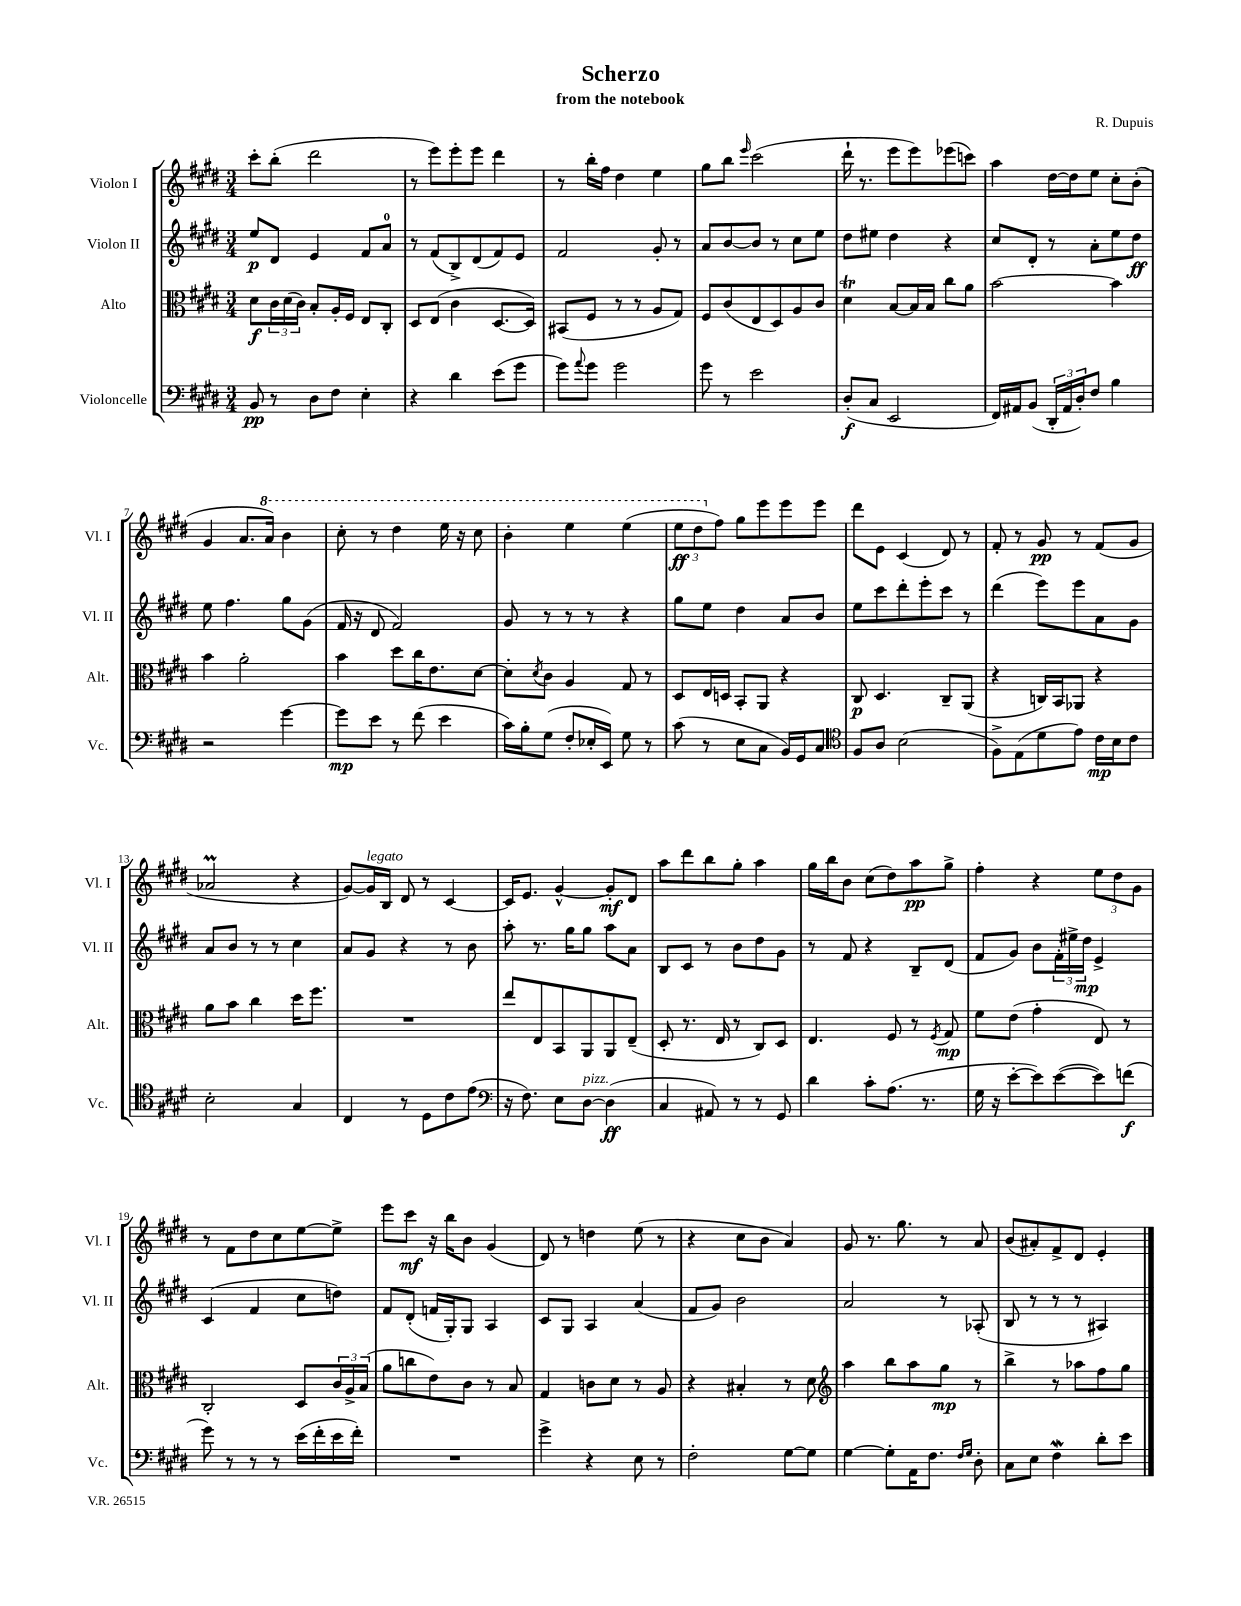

**kern	**dynam	**kern	**dynam	**kern	**dynam	**kern	**dynam
*part4	*part4	*part3	*part3	*part2	*part2	*part1	*part1
*staff4	*staff4	*staff3	*staff3	*staff2	*staff2	*staff1	*staff1
*I"Violoncelle	*	*I"Alto	*	*I"Violon II	*	*I"Violon I	*
*I'Vc.	*	*I'Alt.	*	*I'Vl. II	*	*I'Vl. I	*
*clefF4	*	*clefC3	*	*clefG2	*	*clefG2	*
*k[f#c#g#d#]	*	*k[f#c#g#d#]	*	*k[f#c#g#d#]	*	*k[f#c#g#d#]	*
*M3/4	*	*M3/4	*	*M3/4	*	*M3/4	*
=1	=1	=1	=1	=1	=1	=1	=1
8BB/	pp	8d#\L	f	8ee/L	p	8ccc#'\L	.
8r	.	24c#\L	.	8d#/J	.	(8bb'\J	.
.	.	(24d#\	.	.	.	.	.
.	.	24c#\JJ)	.	.	.	.	.
8D#\L	.	8B'/L	.	4e/	.	2ddd#\	.
8F#\J	.	16A'/L	.	.	.	.	.
.	.	16F#/JJ	.	.	.	.	.
4E'\	.	8E/L	.	8f#/L	.	.	.
.	.	8C#'/J	.	8a/J	.	.	.
=2	=2	=2	=2	=2	=2	=2	=2
4r	.	8D#/L	.	8r	.	8r	.
.	.	(8E/J	.	(8f#/L	.	8eee\L)	.
4d#\	.	4c#\	.	8B^/)	.	8eee'\	.
.	.	.	.	(8d#/	.	8eee\J	.
(8e\L	.	[8.D#/L	.	8f#/)	.	4ddd#\	.
8g#\J	.	.	.	8e/J	.	.	.
.	.	16D#/Jk])	.	.	.	.	.
=3	=3	=3	=3	=3	=3	=3	=3
8g#\L)	.	(8BB#X/L	.	2f#/	.	8r	.
8qqa/	.	.	.	.	.	.	.
8g#\J	.	8F#/J	.	.	.	16bb'\LL	.
.	.	.	.	.	.	16ff#\JJ	.
2g#\	.	8r	.	.	.	4dd#\	.
.	.	8r	.	.	.	.	.
.	.	8A/L	.	8g#'/	.	4ee\	.
.	.	8G#/J)	.	8r	.	.	.
=4	=4	=4	=4	=4	=4	=4	=4
8g#\	.	8F#/L	.	8a/L	.	8gg#\L	.
8r	.	(8c#/	.	[8b/	.	8bb\J	.
.	.	.	.	.	.	16qqeee/	.
2e\	.	8E/	.	8b/J]	.	(2ccc#\	.
.	.	8D#/)	.	8r	.	.	.
.	.	8A/	.	8cc#\L	.	.	.
.	.	8c#/J	.	8ee\J	.	.	.
=5	=5	=5	=5	=5	=5	=5	=5
(8D#'/L	f	4d#t\	.	8dd#\L	.	16ddd#`\	.
.	.	.	.	.	.	8.r	.
8C#/J	.	.	.	8ee#X\J	.	.	.
2EE/	.	[8B/L	.	4dd#\	.	8eee\L	.
.	.	16B/L]	.	.	.	8eee\)	.
.	.	16B/JJ	.	.	.	.	.
.	.	8cc#\L	.	4r	.	(8eee-X\	.
.	.	8a\J	.	.	.	8cccn\J)	.
=6	=6	=6	=6	=6	=6	=6	=6
16FF#/LL)	.	[2b\	.	8cc#/L	.	4aa\	.
16AA#X/J	.	.	.	.	.	.	.
(8BB/J	.	.	.	8d#'/J	.	.	.
24DD#'/LL	.	.	.	8r	.	[16dd#\LL	.
24AA#/	.	.	.	.	.	.	.
.	.	.	.	.	.	16dd#\J]	.
24D#'/J)	.	.	.	.	.	.	.
8F#/J	.	.	.	8a'\L	.	8ee\J	.
4B\	.	4b\]	.	8ee\	.	8cc#'\L	.
.	.	.	.	8dd#\J	ff	(8b'\J	.
!!LO:LB:g=z
=7	=7	=7	=7	=7	=7	=7	=7
2r	.	4b\	.	8ee\	.	4g#/	.
.	.	.	.	4.ff#\	.	.	.
.	.	2a'\	.	.	.	8.a/L	.
*	*	*	*	*	*	*8va	*
.	.	.	.	.	.	16aa/Jk)	.
[4g#\	.	.	.	8gg#\L	.	4bb\	.
.	.	.	.	(8g#\J	.	.	.
=8	=8	=8	=8	=8	=8	=8	=8
8g#\L]	mp	4b\	.	16f#/	.	8ccc#'\	.
.	.	.	.	16r	.	.	.
8e\J	.	.	.	8d#/	.	8r	.
8r	.	8dd#\L	.	2f#/)	.	4ddd#\	.
(8f#\	.	16cc#\K	.	.	.	.	.
.	.	8.e\	.	.	.	.	.
4e\	.	.	.	.	.	16eee\	.
.	.	.	.	.	.	16r	.
.	.	[8d#\J	.	.	.	8ccc#\	.
=9	=9	=9	=9	=9	=9	=9	=9
16c#\LL)	.	8d#'\L]	.	8g#/	.	4bb'\	.
16B'\J	.	.	.	.	.	.	.
.	.	8qd#/	.	.	.	.	.
(8G#\J	.	8c#\J	.	8r	.	.	.
8F#'/L	.	4A/	.	8r	.	4eee\	.
16E-X'/L	.	.	.	8r	.	.	.
16EE/JJ)	.	.	.	.	.	.	.
8G#\	.	8G#/	.	4r	.	(4eee\	.
8r	.	8r	.	.	.	.	.
=10	=10	=10	=10	=10	=10	=10	=10
(8c#\	.	8D#/L	.	8gg#\L	.	12eee\L	ff
.	.	.	.	.	.	12ddd#\	.
8r	.	16E/L	.	8ee\J	.	.	.
*	*	*	*	*	*	*X8va	*
.	.	.	.	.	.	12ff#\J)	.
.	.	16Dn/JJ	.	.	.	.	.
8E\L	.	8BB'/L	.	4dd#\	.	8gg#\L	.
8C#\J	.	8AA/J	.	.	.	8eee\	.
16BB/LL)	.	4r	.	8a/L	.	8eee\	.
16GG#/J	.	.	.	.	.	.	.
8C#/J	.	.	.	8b/J	.	8eee\J	.
=11	=11	=11	=11	=11	=11	=11	=11
*clefC4	*	*	*	*	*	*	*
8F#/L	.	8C#/	p	8ee\L	.	8ddd#\L	.
8A/J	.	4.D#/	.	8ccc#\	.	8e\J	.
(2B\	.	.	.	8ddd#'\	.	(4c#/	.
.	.	.	.	8eee'\	.	.	.
.	.	8C#~/L	.	8ccc#\J	.	8d#/)	.
.	.	(8AA/J	.	8r	.	8r	.
=12	=12	=12	=12	=12	=12	=12	=12
8F#^\L)	.	4r	.	(4ddd#\	.	8f#'/	.
(8E\	.	.	.	.	.	8r	.
8d#\	.	16Cn/LL)	.	8eee\L)	.	8g#/	pp
.	.	16BB/J	.	.	.	.	.
8e\J)	.	8AA-X/J	.	8eee\	.	8r	.
16c#\LL	mp	4r	.	8a\	.	(8f#/L	.
16B\J	.	.	.	.	.	.	.
8c#\J	.	.	.	8g#\J	.	8g#/J	.
!!LO:LB:g=z
=13	=13	=13	=13	=13	=13	=13	=13
2B'\	.	8a\L	.	8a/L	.	2a-XM/	.
.	.	8b\J	.	8b/J	.	.	.
.	.	4cc#\	.	8r	.	.	.
.	.	.	.	8r	.	.	.
4G#/	.	16dd#\KL	.	4cc#\	.	4r	.
.	.	8.ff#\J	.	.	.	.	.
=14	=14	=14	=14	=14	=14	=14	=14
4C#/	.	2.r	.	8a/L	.	[8g#/L)	.
!	!	!	!	!	!	!LO:TX:a:i:t=legato	!
.	.	.	.	8g#/J	.	16g#/L]	.
.	.	.	.	.	.	16B/JJ	.
8r	.	.	.	4r	.	8d#/	.
8D#\L	.	.	.	.	.	8r	.
8c#\	.	.	.	8r	.	[4c#/	.
(8e\J	.	.	.	8b\	.	.	.
=15	=15	=15	=15	=15	=15	=15	=15
*clefF4	*	*	*	*	*	*	*
16r	.	8ee/L	.	8aa'\	.	16c#/KL]	.
8.F#\)	.	.	.	.	.	8.e/J	.
.	.	8E/	.	8.r	.	.	.
8E\L	.	8BB/	.	.	.	[4g#^^/	.
.	.	.	.	16gg#\KL	.	.	.
!LO:TX:a:i:t=pizz.	!	!	!	!	!	!	!
[8D#\J	.	8AA/	.	8gg#\J	.	.	.
(4D#\]	ff	8AA/	.	8aa\L	.	8g#'/L]	mf
.	.	(8E~/J	.	8a\J	.	8d#/J	.
=16	=16	=16	=16	=16	=16	=16	=16
4C#/	.	8D#'/	.	8B/L	.	8aa\L	.
.	.	8.r	.	8c#/J	.	8ddd#\	.
8AA#X/)	.	.	.	8r	.	8bb\	.
.	.	16E/	.	.	.	.	.
8r	.	8r	.	8b\L	.	8gg#'\J	.
8r	.	8C#/L)	.	8dd#\	.	4aa\	.
8GG#/	.	8D#/J	.	8g#\J	.	.	.
=17	=17	=17	=17	=17	=17	=17	=17
4d#\	.	4.E/	.	8r	.	16gg#\LL	.
.	.	.	.	.	.	16bb\J	.
.	.	.	.	8f#/	.	8b\J	.
8c#'\L	.	.	.	4r	.	(8cc#\L	.
(8.A\J	.	8F#/	.	.	.	8dd#\)	.
.	.	8r	.	8B~/L	.	8aa\	pp
8.r	.	.	.	.	.	.	.
.	.	8qF#/	.	.	.	.	.
.	.	8G#/	mp	(8d#/J	.	8gg#^\J	.
=18	=18	=18	=18	=18	=18	=18	=18
16G#\	.	8f#\L	.	8f#/L	.	4ff#'\	.
16r	.	.	.	.	.	.	.
[8e'\L	.	(8e\J	.	8g#/J)	.	.	.
8e\])	.	4g#'\	.	8b\L	.	4r	.
([8e\	.	.	.	24f#'\L	.	.	.
.	.	.	.	24ee#X^\	.	.	.
.	.	.	.	24dd#\JJ	mp	.	.
8e\])	.	8E/)	.	4e^/	.	12ee\L	.
.	.	.	.	.	.	12dd#\	.
(8fn\J	f	8r	.	.	.	.	.
.	.	.	.	.	.	12g#\J	.
!!LO:LB:g=z
=19	=19	=19	=19	=19	=19	=19	=19
8g#\)	.	2C#'/	.	(4c#/	.	8r	.
8r	.	.	.	.	.	8f#\L	.
8r	.	.	.	4f#/	.	8dd#\	.
8r	.	.	.	.	.	8cc#\	.
(16e\LL	.	8D#/L	.	8cc#\L	.	[8ee\	.
16f#'\	.	.	.	.	.	.	.
16e\	.	24c#/L	.	8ddn\J)	.	8ee^\J]	.
.	.	24A^/	.	.	.	.	.
16f#'\JJ)	.	.	.	.	.	.	.
.	.	(24B/JJ	.	.	.	.	.
=20	=20	=20	=20	=20	=20	=20	=20
2.r	.	8a\L	.	8f#/L	.	8eee\L	.
.	.	8ccn\	.	(8d#'/J	.	8ccc#\J	mf
.	.	8e\)	.	16fn/LL	.	16r	.
.	.	.	.	16G#'/J)	.	16bb\KL	.
.	.	8c#\J	.	8G#/J	.	8b\J	.
.	.	8r	.	4A/	.	(4g#/	.
.	.	8B/	.	.	.	.	.
=21	=21	=21	=21	=21	=21	=21	=21
4g#^\	.	4G#/	.	8c#/L	.	8d#/)	.
.	.	.	.	8G#/J	.	8r	.
4r	.	8cn\L	.	4A/	.	4ddn\	.
.	.	8d#\J	.	.	.	.	.
8E\	.	8r	.	(4a/	.	(8ee\	.
8r	.	8A/	.	.	.	8r	.
=22	=22	=22	=22	=22	=22	=22	=22
2F#'\	.	4r	.	8f#/L	.	4r	.
.	.	.	.	8g#/J)	.	.	.
.	.	4B#X'/	.	2b\	.	8cc#\L	.
.	.	.	.	.	.	8b\J	.
[8G#\L	.	8r	.	.	.	4a/)	.
8G#\J]	.	8d#\	.	.	.	.	.
=23	=23	=23	=23	=23	=23	=23	=23
*	*	*clefG2	*	*	*	*	*
[4G#\	.	4aa\	.	2a/	.	8g#/	.
.	.	.	.	.	.	8.r	.
8G#'\L]	.	8bb\L	.	.	.	.	.
.	.	.	.	.	.	8.gg#\	.
16AA\K	.	8aa\	.	.	.	.	.
8.F#\J	.	.	.	.	.	.	.
.	.	8gg#\J	mp	8r	.	8r	.
16qqF#/LL	.	.	.	.	.	.	.
16qqG#/JJ	.	.	.	.	.	.	.
8D#'\	.	8r	.	(8A-X'/	.	8a/	.
=24	=24	=24	=24	=24	=24	=24	=24
8C#\L	.	4bb^\	.	8B/	.	(8b/L	.
8E\J	.	.	.	8r	.	8a#X'/)	.
4F#W\	.	8r	.	8r	.	8f#^/	.
.	.	8aa-X\L	.	8r	.	8d#/J	.
8d#'\L	.	8ff#\	.	4A#X/)	.	4e'/	.
8e\J	.	8gg#\J	.	.	.	.	.
==	==	==	==	==	==	==	==
*-	*-	*-	*-	*-	*-	*-	*-
